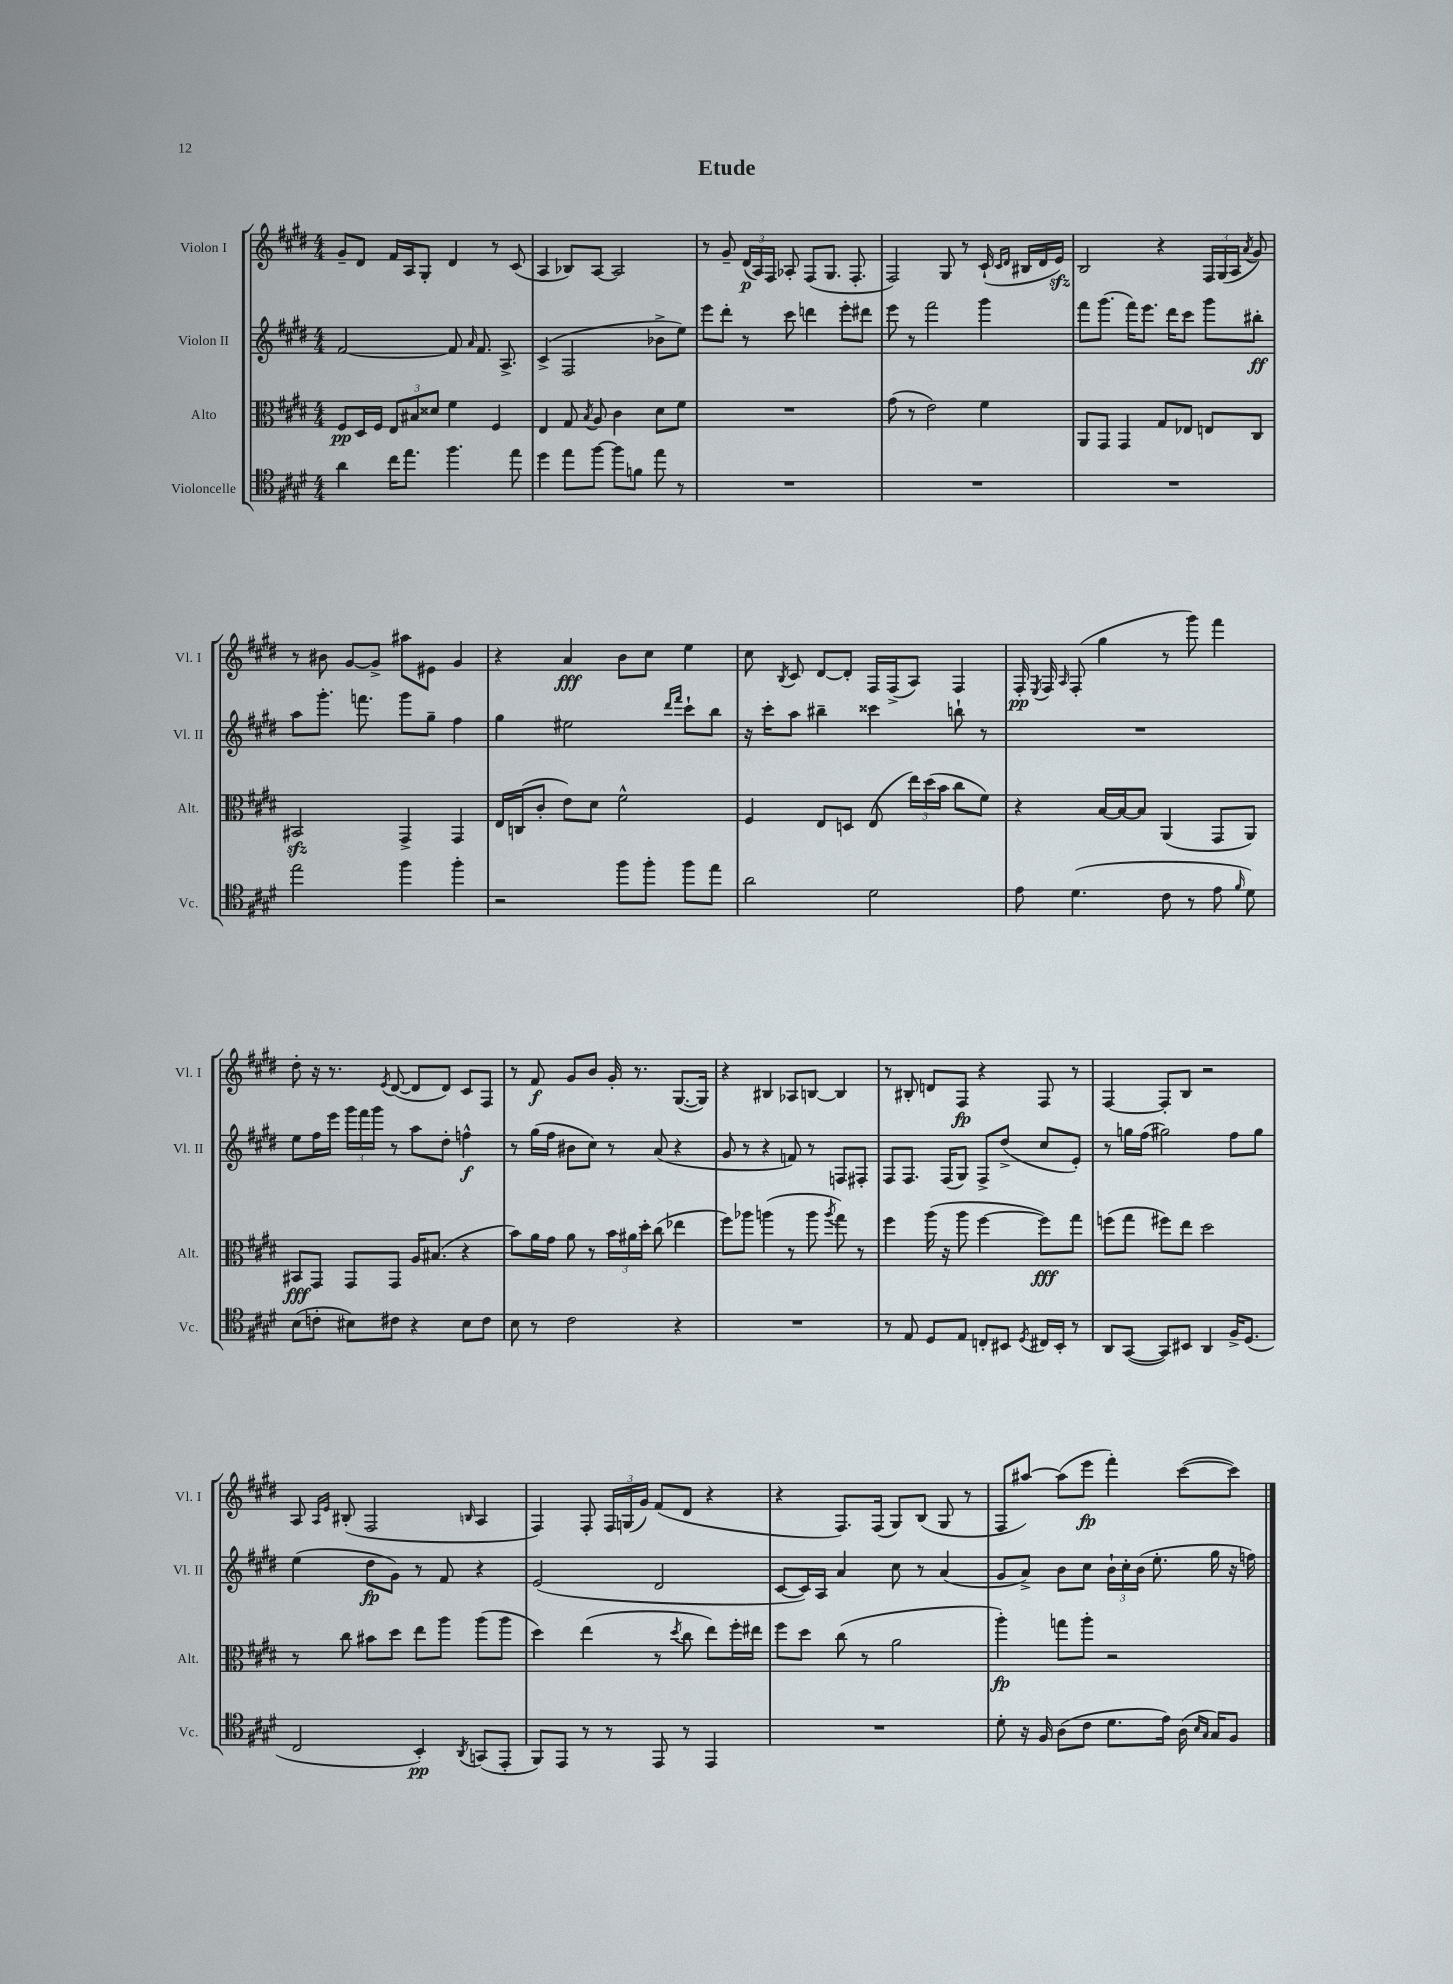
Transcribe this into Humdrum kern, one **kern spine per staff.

**kern	**dynam	**kern	**dynam	**kern	**dynam	**kern	**dynam
*part4	*part4	*part3	*part3	*part2	*part2	*part1	*part1
*staff4	*staff4	*staff3	*staff3	*staff2	*staff2	*staff1	*staff1
*I"Violoncelle	*	*I"Alto	*	*I"Violon II	*	*I"Violon I	*
*I'Vc.	*	*I'Alt.	*	*I'Vl. II	*	*I'Vl. I	*
*clefC4	*	*clefC3	*	*clefG2	*	*clefG2	*
*k[f#c#g#d#]	*	*k[f#c#g#d#]	*	*k[f#c#g#d#]	*	*k[f#c#g#d#]	*
*M4/4	*	*M4/4	*	*M4/4	*	*M4/4	*
=1	=1	=1	=1	=1	=1	=1	=1
4a\	.	8F#/L	pp	[2f#/	.	8g#~/L	.
.	.	16D#/L	.	.	.	8d#/J	.
.	.	16F#/JJ	.	.	.	.	.
16cc#\KL	.	12E/L	.	.	.	16f#/LL	.
8.ee\J	.	.	.	.	.	16A/J	.
.	.	12B#X/	.	.	.	.	.
.	.	.	.	.	.	8G#'/J	.
.	.	12d##X/J	.	.	.	.	.
4.ff#\	.	4f#\	.	8f#/]	.	4d#/	.
.	.	.	.	16qqa/	.	.	.
.	.	.	.	8.f#/	.	.	.
.	.	4F#/	.	.	.	8r	.
.	.	.	.	8.A^/	.	.	.
8ee\	.	.	.	.	.	(8c#/	.
=2	=2	=2	=2	=2	=2	=2	=2
4dd#\	.	4E/	.	(4c#^/	.	4A/	.
8ee\L	.	8G#/	.	2F#/	.	8B-X/L)	.
.	.	8qB/	.	.	.	.	.
[8ff#\J	.	8A/	.	.	.	[8A/J	.
8ff#\L]	.	4c#\	.	.	.	2A/]	.
8fn\J	.	.	.	.	.	.	.
8ee\	.	8d#\L	.	8b-X^\L	.	.	.
8r	.	8f#\J	.	8ee\J)	.	.	.
=3	=3	=3	=3	=3	=3	=3	=3
1r	.	1r	.	8eee\L	.	8r	.
.	.	.	.	8ddd#'\J	.	8g#~/	.
.	.	.	.	8r	.	(24d#/LL	p
.	.	.	.	.	.	24A/)	.
.	.	.	.	.	.	24F#/JJ	.
.	.	.	.	8ccc#\	.	8A-X'/	.
.	.	.	.	4dddn\	.	(8F#/L	.
.	.	.	.	.	.	8.G#/J	.
.	.	.	.	8eee'\L	.	.	.
.	.	.	.	.	.	8.F#'/	.
.	.	.	.	8ddd#X\J	.	.	.
=4	=4	=4	=4	=4	=4	=4	=4
1r	.	(8g#\	.	8eee\	.	2F#/)	.
.	.	8r	.	8r	.	.	.
.	.	2e\)	.	2fff#\	.	.	.
.	.	.	.	.	.	8G#/	.
.	.	.	.	.	.	8r	.
.	.	4f#\	.	4ggg#\	.	(16c#`/	.
.	.	.	.	.	.	16qqc#/LL	.
.	.	.	.	.	.	16qqd#/JJ	.
.	.	.	.	.	.	16B#X/LL	.
.	.	.	.	.	.	16d#/	.
.	.	.	.	.	.	16ezz/JJ)	.
=5	=5	=5	=5	=5	=5	=5	=5
1r	.	8AA/L	.	8fff#\L	.	2B/	.
.	.	8GG#/J	.	(8.ggg#\J	.	.	.
.	.	4GG#/	.	.	.	.	.
.	.	.	.	16fff#\KL)	.	.	.
.	.	.	.	8.eee\J	.	.	.
.	.	8G#/L	.	.	.	4r	.
.	.	.	.	16ddd#\KL	.	.	.
.	.	8E-X/J	.	8ccc#\J	.	.	.
.	.	8En/L	.	8ggg#\L	.	24F#/LL	.
.	.	.	.	.	.	(24G#/	.
.	.	.	.	.	.	24A/JJ	.
.	.	.	.	.	.	8qa/	.
.	.	8C#/J	.	8bb#X'\J	ff	8g#/)	.
!!LO:LB:g=z
=6	=6	=6	=6	=6	=6	=6	=6
2ee\	.	2BB#Xzz/	.	8aa\L	.	8r	.
.	.	.	.	8.ggg#'\J	.	8b#X\	.
.	.	.	.	.	.	[8g#/L	.
.	.	.	.	8.fffn\	.	.	.
.	.	.	.	.	.	8g#^/J]	.
4ff#\	.	4GG#^/	.	8ggg#\L	.	8aa#X\L	.
.	.	.	.	8gg#~\J	.	8e#X\J	.
4ff#'\	.	4GG#/	.	4ff#\	.	4g#/	.
=7	=7	=7	=7	=7	=7	=7	=7
2r	.	16E/LL	.	4gg#\	.	4r	.
.	.	(16Cn/J	.	.	.	.	.
.	.	8c#'/J	.	.	.	.	.
.	.	8e\L)	.	2ee#X\	.	4a/	fff
.	.	8d#\J	.	.	.	.	.
8ff#\L	.	2f#^^\	.	.	.	8b\L	.
8ff#'\J	.	.	.	.	.	8cc#\J	.
.	.	.	.	16qqddd#/LL	.	.	.
.	.	.	.	16qqfff#/JJ	.	.	.
8ff#\L	.	.	.	8ccc#`\L	.	4ee\	.
8ee\J	.	.	.	8bb\J	.	.	.
=8	=8	=8	=8	=8	=8	=8	=8
2a\	.	4F#/	.	16r	.	8cc#\	.
.	.	.	.	16ccc#'\KL	.	.	.
.	.	.	.	.	.	8qB/	.
.	.	.	.	8aa\J	.	8c#/	.
.	.	8E/L	.	4bb#X~\	.	[8d#/L	.
.	.	8Dn/J	.	.	.	8d#'/J]	.
2d#\	.	(8E/	.	4ccc##X\	.	16F#/LL	.
.	.	.	.	.	.	(16F#^/J	.
.	.	24ee\LL)	.	.	.	8A/J)	.
.	.	(24dd#\	.	.	.	.	.
.	.	24b\JJ	.	.	.	.	.
.	.	8cc#\L	.	8bbn`\	.	4F#/	.
.	.	8f#\J)	.	8r	.	.	.
=9	=9	=9	=9	=9	=9	=9	=9
8e\	.	4r	.	1r	.	16F#'/	pp
.	.	.	.	.	.	8qE/	.
.	.	.	.	.	.	16F#/	.
.	.	.	.	.	.	16qqA/	.
(4.d#\	.	.	.	.	.	(8F#'/	.
.	.	[16B/LL	.	.	.	4gg#\	.
.	.	16B/J_	.	.	.	.	.
.	.	8B/J]	.	.	.	.	.
8c#\	.	(4AA/	.	.	.	8r	.
8r	.	.	.	.	.	8ggg#\)	.
8e\	.	8GG#/L	.	.	.	4fff#\	.
16qqf#/	.	.	.	.	.	.	.
8d#\)	.	8AA/J)	.	.	.	.	.
!!LO:LB:g=z
=10	=10	=10	=10	=10	=10	=10	=10
(8B\L	.	8BB#X/L	fff	8ee\L	.	8dd#'\	.
8cn'\J	.	8GG#/J	.	16ff#\L	.	16r	.
.	.	.	.	16eee\JJ	.	8.r	.
8B#X\L)	.	8GG#/L	.	24ggg#\LL	.	.	.
.	.	.	.	24fff#\	.	.	.
.	.	.	.	24ggg#\JJ	.	.	.
.	.	.	.	.	.	8qe/	.
8c#X\J	.	8GG#/J	.	8r	.	([8d#/	.
4r	.	16A/KL	.	8aa\L	.	8d#/L]	.
.	.	(8.B#X/J	.	.	.	.	.
.	.	.	.	8dd#'\J	.	8d#/J)	.
8B#\L	.	4r	.	4ffn^^\	f	8c#/L	.
8c#\J	.	.	.	.	.	8F#/J	.
=11	=11	=11	=11	=11	=11	=11	=11
8B\	.	8b\L)	.	8r	.	8r	.
8r	.	16a\L	.	(16gg#\LL	.	8f#/	f
.	.	16g#\JJ	.	16ff#\JJ	.	.	.
2c#\	.	8a\	.	8b#X\L	.	8g#/L	.
.	.	8r	.	8cc#\J)	.	8b/J	.
.	.	24b\LL	.	8r	.	16g#'/	.
.	.	24a#X\	.	.	.	.	.
.	.	.	.	.	.	8.r	.
.	.	24dd#'\JJ	.	.	.	.	.
.	.	(8cc#\	.	(8a/	.	.	.
4r	.	4ee-X\	.	4r	.	([8.G#/L	.
.	.	.	.	.	.	16G#/Jk])	.
=12	=12	=12	=12	=12	=12	=12	=12
1r	.	8ff#\L)	.	8g#/	.	4r	.
.	.	8aa-X\J	.	8r	.	.	.
.	.	(4aan\	.	4r	.	4B#X/	.
.	.	8r	.	8fn/)	.	8A-X/L	.
.	.	8aa\	.	8r	.	[8Bn/J	.
.	.	8qaa/	.	.	.	.	.
.	.	8gg#\)	.	8Fn/L	.	4B/]	.
.	.	8r	.	8F#X'/J	.	.	.
=13	=13	=13	=13	=13	=13	=13	=13
8r	.	4ff#\	.	8F#/L	.	8r	.
8E/	.	.	.	8.F#/J	.	8B#X'/	.
8D#/L	.	(16aa\	.	.	.	8dn/L	.
.	.	16r	.	(16F#/KL	.	.	.
8E/J	.	8aa\	.	8G#/J)	.	8F#/J	fp
8Cn'/L	.	[4ff#\	.	8F#^/L	.	4r	.
8BB#X/J	.	.	.	(8dd#^/J	.	.	.
8qD#/	.	.	.	.	.	.	.
16C#X/LL	.	8ff#\L])	fff	8cc#/L	.	8F#/	.
16BB#'/JJ	.	.	.	.	.	.	.
8r	.	8gg#\J	.	8e'/J)	.	8r	.
=14	=14	=14	=14	=14	=14	=14	=14
8AA/L	.	(8ffn\L	.	8r	.	[4F#/	.
([8GG#/J	.	8gg#\J	.	16ggn\LL	.	.	.
.	.	.	.	(16ff#\JJ	.	.	.
8GG#/L])	.	8ff#X\L)	.	2gg#X\)	.	8F#'/L]	.
8BB#X/J	.	8ee\J	.	.	.	8B/J	.
4AA/	.	2dd#\	.	.	.	2r	.
16F#^/KL	.	.	.	8ff#\L	.	.	.
(8.D#/J	.	.	.	.	.	.	.
.	.	.	.	8gg#\J	.	.	.
!!LO:LB:g=z
=15	=15	=15	=15	=15	=15	=15	=15
2C#/	.	8r	.	(4ee\	.	8A/	.
.	.	.	.	.	.	16qqA/LL	.
.	.	.	.	.	.	16qqe/JJ	.
.	.	8cc#\	.	.	.	(8B#X'/	.
.	.	8b#X\L	.	8dd#\L	fp	2F#/	.
.	.	8dd#\J	.	8g#\J)	.	.	.
4BB'/)	pp	8ee\L	.	8r	.	.	.
.	.	8aa\J	.	8f#/	.	.	.
8qAA/	.	.	.	.	.	16qqBn/	.
(8GGn/L	.	(8aa\L	.	4r	.	4A/	.
8EE'/J	.	8aa\J	.	.	.	.	.
=16	=16	=16	=16	=16	=16	=16	=16
8FF#/L)	.	4dd#\)	.	(2e/	.	4F#/)	.
8EE/J	.	.	.	.	.	.	.
8r	.	(4ee\	.	.	.	8F#'/	.
8r	.	.	.	.	.	24F#/LL	.
.	.	.	.	.	.	(24Gn/	.
.	.	.	.	.	.	24g#/JJ)	.
8EE/	.	8r	.	2d#/	.	(8f#/L	.
.	.	8qdd#/	.	.	.	.	.
8r	.	8cc#\	.	.	.	8d#/J	.
4EE/	.	8ee\L)	.	.	.	4r	.
.	.	16ff#'\L	.	.	.	.	.
.	.	16ee#X\JJ	.	.	.	.	.
=17	=17	=17	=17	=17	=17	=17	=17
1r	.	8ff#\L	.	[8c#/L	.	4r	.
.	.	8dd#\J	.	16c#/L])	.	.	.
.	.	.	.	16A/JJ	.	.	.
.	.	(8cc#\	.	4a/	.	8.F#/L)	.
.	.	8r	.	.	.	.	.
.	.	.	.	.	.	(16F#/Jk	.
.	.	2a\	.	8cc#\	.	8G#/L)	.
.	.	.	.	8r	.	(8B/J	.
.	.	.	.	(4a/	.	8G#/	.
.	.	.	.	.	.	8r	.
=18	=18	=18	=18	=18	=18	=18	=18
8d#'\	.	4aa'\)	fp	8g#/L	.	8F#/L	.
16r	.	.	.	8a^/J)	.	[8aa#X/J)	.
16F#/	.	.	.	.	.	.	.
(8A\L	.	8ggn\L	.	8b\L	.	(8aa#\L]	.
8c#\J	.	8aa'\J	.	8cc#\J	.	8eee\J	fp
8.d#\L	.	2r	.	24b`\LL	.	4fff#'\)	.
.	.	.	.	24cc#'\	.	.	.
.	.	.	.	(24b\JJ	.	.	.
.	.	.	.	8.ee'\	.	.	.
16e\Jk)	.	.	.	.	.	.	.
(16A\	.	.	.	.	.	([8ccc#\L	.
16qqB/LL	.	.	.	.	.	.	.
16qqG#/JJ	.	.	.	.	.	.	.
16G#/KL)	.	.	.	16gg#\	.	.	.
8F#/J	.	.	.	16r	.	8ccc#\J])	.
.	.	.	.	16ffn\)	.	.	.
==	==	==	==	==	==	==	==
*-	*-	*-	*-	*-	*-	*-	*-
